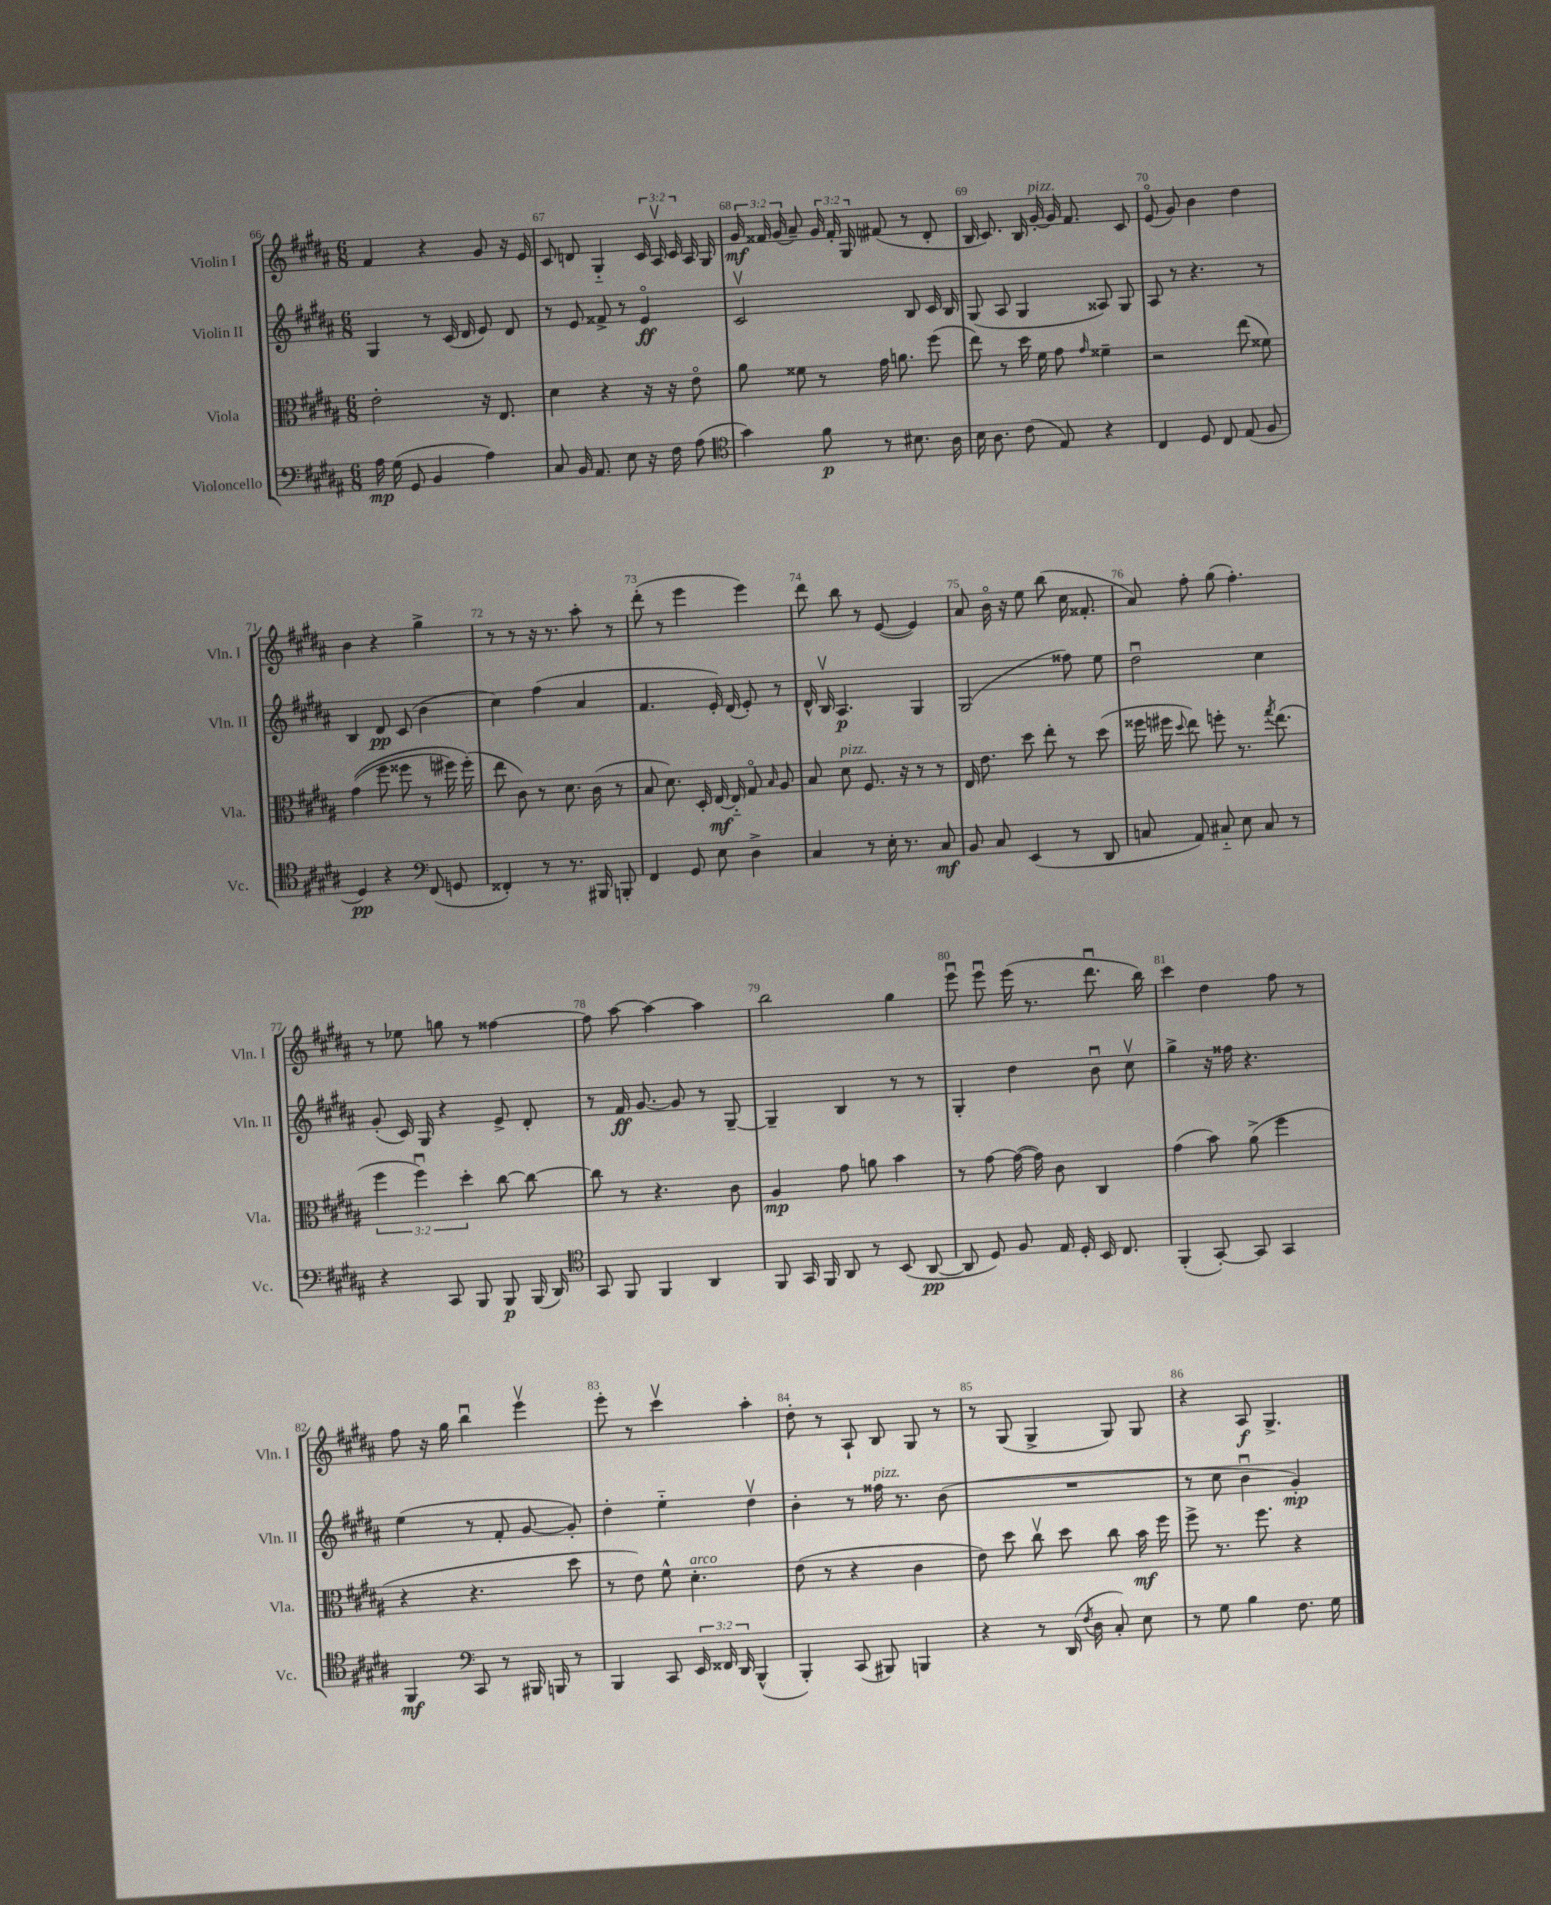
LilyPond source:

<<
\new StaffGroup <<
\new Staff = "s0" \with { instrumentName = "Violin I" shortInstrumentName = "Vln. I" } {
    \clef treble \key b \major \numericTimeSignature \time 6/8 \override Staff.TupletNumber.text = #tuplet-number::calc-fraction-text
    \autoBeamOff fis'4 r4 gis'8 r16 e'16 |
    cis'8 d'8 gis4-_ \tuplet 3/2 { cis'16 ais16\upbow cis'16 } ais16 gis16 |
    \tuplet 3/2 { gis'16\mf fisis'16 gis'16( } ais'8--) \tuplet 3/2 { gis'16 fisis'16-. gis16 } fis'8( r8 dis'8-. |
    b16 cis'8.) b16 gis'16~-.^\markup { \italic "pizz." } gis'16 fis'8. cis'8 |
    e'8\flageolet( gis'8) b'4 dis''4 |
    b'4 r4 gis''4-> |
    r8 r8 r16 r8. ais''8-. r8 |
    dis'''8-.( r8 e'''4 e'''4) |
    dis'''8 b''8 r8 e'8~( e'4) |
    ais'8 b'16\flageolet r16 e''8 b''8( cis''16 fisis'8.-. |
    ais'8) fis''8-. gis''8( fis''4.-.) |
    r8 ees''8 g''8 r8 fisis''4~ |
    fisis''8 ais''8~ ais''4~ ais''4 |
    b''2 gis''4 |
    e'''8\downbow e'''8\downbow e'''16( r8. dis'''8.\downbow b''16) |
    cis'''4 dis''4 fis''8 r8 |
    fis''8 r16 gis''16 b''4\downbow e'''4\upbow |
    e'''8-. r8 cis'''4\upbow ais''4-. |
    dis''8-. r8 ais8-! b8 gis8 r8 |
    r8 gis8( gis4-> gis8) gis8 |
    r4 ais8\f gis4.-> \bar "|." |
}
\new Staff = "s1" \with { instrumentName = "Violin II" shortInstrumentName = "Vln. II" } {
    \clef treble \key b \major \numericTimeSignature \time 6/8
    \autoBeamOff gis4 r8 cis'16( dis'16 e'8) dis'8 |
    r8 e'8 fisis'8-> r8 e'4\flageolet\ff |
    cis'2\upbow b8 cis'16 b16 |
    gis8( ais8 gis4 aisis8) gis8 |
    ais8 r8 r4. r8 |
    b4 dis'8\pp cis'8( b'4 |
    cis''4) fis''4( ais'4 |
    fis'4. e'16-.) dis'16( e'8-.) r8 |
    dis'16-^ b16\upbow ais4.\p gis4 |
    gis2( fisis''8) e''8 |
    dis''2\downbow cis''4 |
    gis'8-.( cis'16) gis16 r4 e'8-> dis'8-. |
    r8 fis'16\ff gis'8.~ gis'8 r8 gis8~-- |
    gis4-- b4 r8 r8 |
    gis4-. dis''4 b'8\downbow cis''8\upbow |
    gis''4-> r16 fisis''16 r4. |
    e''4( r8 fis'8-. gis'8~ gis'8-.) |
    dis''4-. e''4-_ dis''4\upbow |
    b'4-. r8 fisis''16^\markup { \italic "pizz." } r8. b'8( |
    R2. |
    r8 cis''8 b'4\downbow gis'4-.\mp) \bar "|." |
}
\new Staff = "s2" \with { instrumentName = "Viola" shortInstrumentName = "Vla." } {
    \clef alto \key b \major \numericTimeSignature \time 6/8 \override Staff.TupletNumber.text = #tuplet-number::calc-fraction-text
    \autoBeamOff e'2-. r16 e8. |
    dis'4 r4 r16 r16 e'8\flageolet |
    ais'8 fisis'8 r8 gis'16 a'8. fis''8( |
    e''8) r8 dis''16 fis'16 gis'8 \grace { gis'16 } fisis'4-- |
    r2 e''8( fisis'8) |
    gis'4(\( fis''8 fisis''8 r8 fis''16) fis''16-.(\) |
    e''8 cis'8) r8 dis'8. cis'16( r8 |
    b8 dis'8.) dis16-. e16~\mf e16-_ gis8\flageolet \grace { b16 } ais8 |
    b8 dis'8^\markup { \italic "pizz." } fis8. r16 r8 r8 |
    e16 e'8. dis''8 e''8-. r8 dis''8( |
    fisis''16 fis''16 \appoggiatura { dis''8 } e''8) f''8-. r8. \acciaccatura { gis''8 } e''8.( |
    \tuplet 3/2 { fis''4 fis''4\downbow) dis''4-. } cis''8~ cis''8~ |
    cis''8 r8 r4. cis'8 |
    ais4\mp gis'8 a'8 b'4 |
    r8 gis'8~ gis'16~( gis'16) cis'8 cis4 |
    gis'4( b'8) ais'8->( fis''4 |
    r4 r4. dis''8 |
    r8 e'8) fis'8-^ dis'4.-.^\markup { \italic "arco" } |
    e'8( r8 r4 cis'4 |
    e'8) dis''8 cis''8\upbow dis''8 cis''8 b'16\mf fis''16 |
    fis''8-> r8. fis''8. r4 \bar "|." |
}
\new Staff = "s3" \with { instrumentName = "Violoncello" shortInstrumentName = "Vc." } {
    \clef bass \key b \major \numericTimeSignature \time 6/8 \override Staff.TupletNumber.text = #tuplet-number::calc-fraction-text
    \autoBeamOff ais16\mp gis16( gis,8 b,4 ais4) |
    cis8 b,16 ais,8. e8 r16 fis16 ais8( |
    \clef tenor gis'4) fis'8\p r8 bis8. ais16 |
    b16 ais8. cis'8( e8) r4 |
    cis4 dis8 cis8 e8( fis8 |
    dis4\pp) r4 \clef bass fis,8( g,8 |
    fisis,4-.) r8 r8. bis,,16 b,,8-. |
    fis,4 gis,8 e8 dis4-> |
    cis4 r8 e16-. r8. cis8\mf |
    b,8 cis8 e,4( r8 dis,8 |
    c8 ais,8) cis8-_ e8 cis8 r8 |
    r4 cis,8 b,,8 b,,8\p b,,16( dis,16) |
    \clef tenor gis,8 fis,8 fis,4 ais,4 |
    fis,8 gis,16 fis,16 ais,8 r8 b,8( ais,8~\pp |
    ais,8 dis8) fis8 e16 dis16-. b,16 cis8. |
    fis,4-.( gis,8~-.) gis,8 gis,4 |
    fis,4\mf \clef bass cis,8 r8 bis,,16 b,,16 r8 |
    b,,4 cis,8 \tuplet 3/2 { e,16 fisis,16 dis,16 } b,,4-^( |
    b,,4-.) cis,8( bis,,8) b,,4 |
    r4 r8 dis,16( \acciaccatura { fis8 } dis16 cis8-.) e8 |
    r8 gis8 b4 fis8. gis16 \bar "|." |
}
>>
>>
\layout { \context { \Score currentBarNumber = #66 \override BarNumber.break-visibility = ##(#f #t #t) barNumberVisibility = #all-bar-numbers-visible } }
